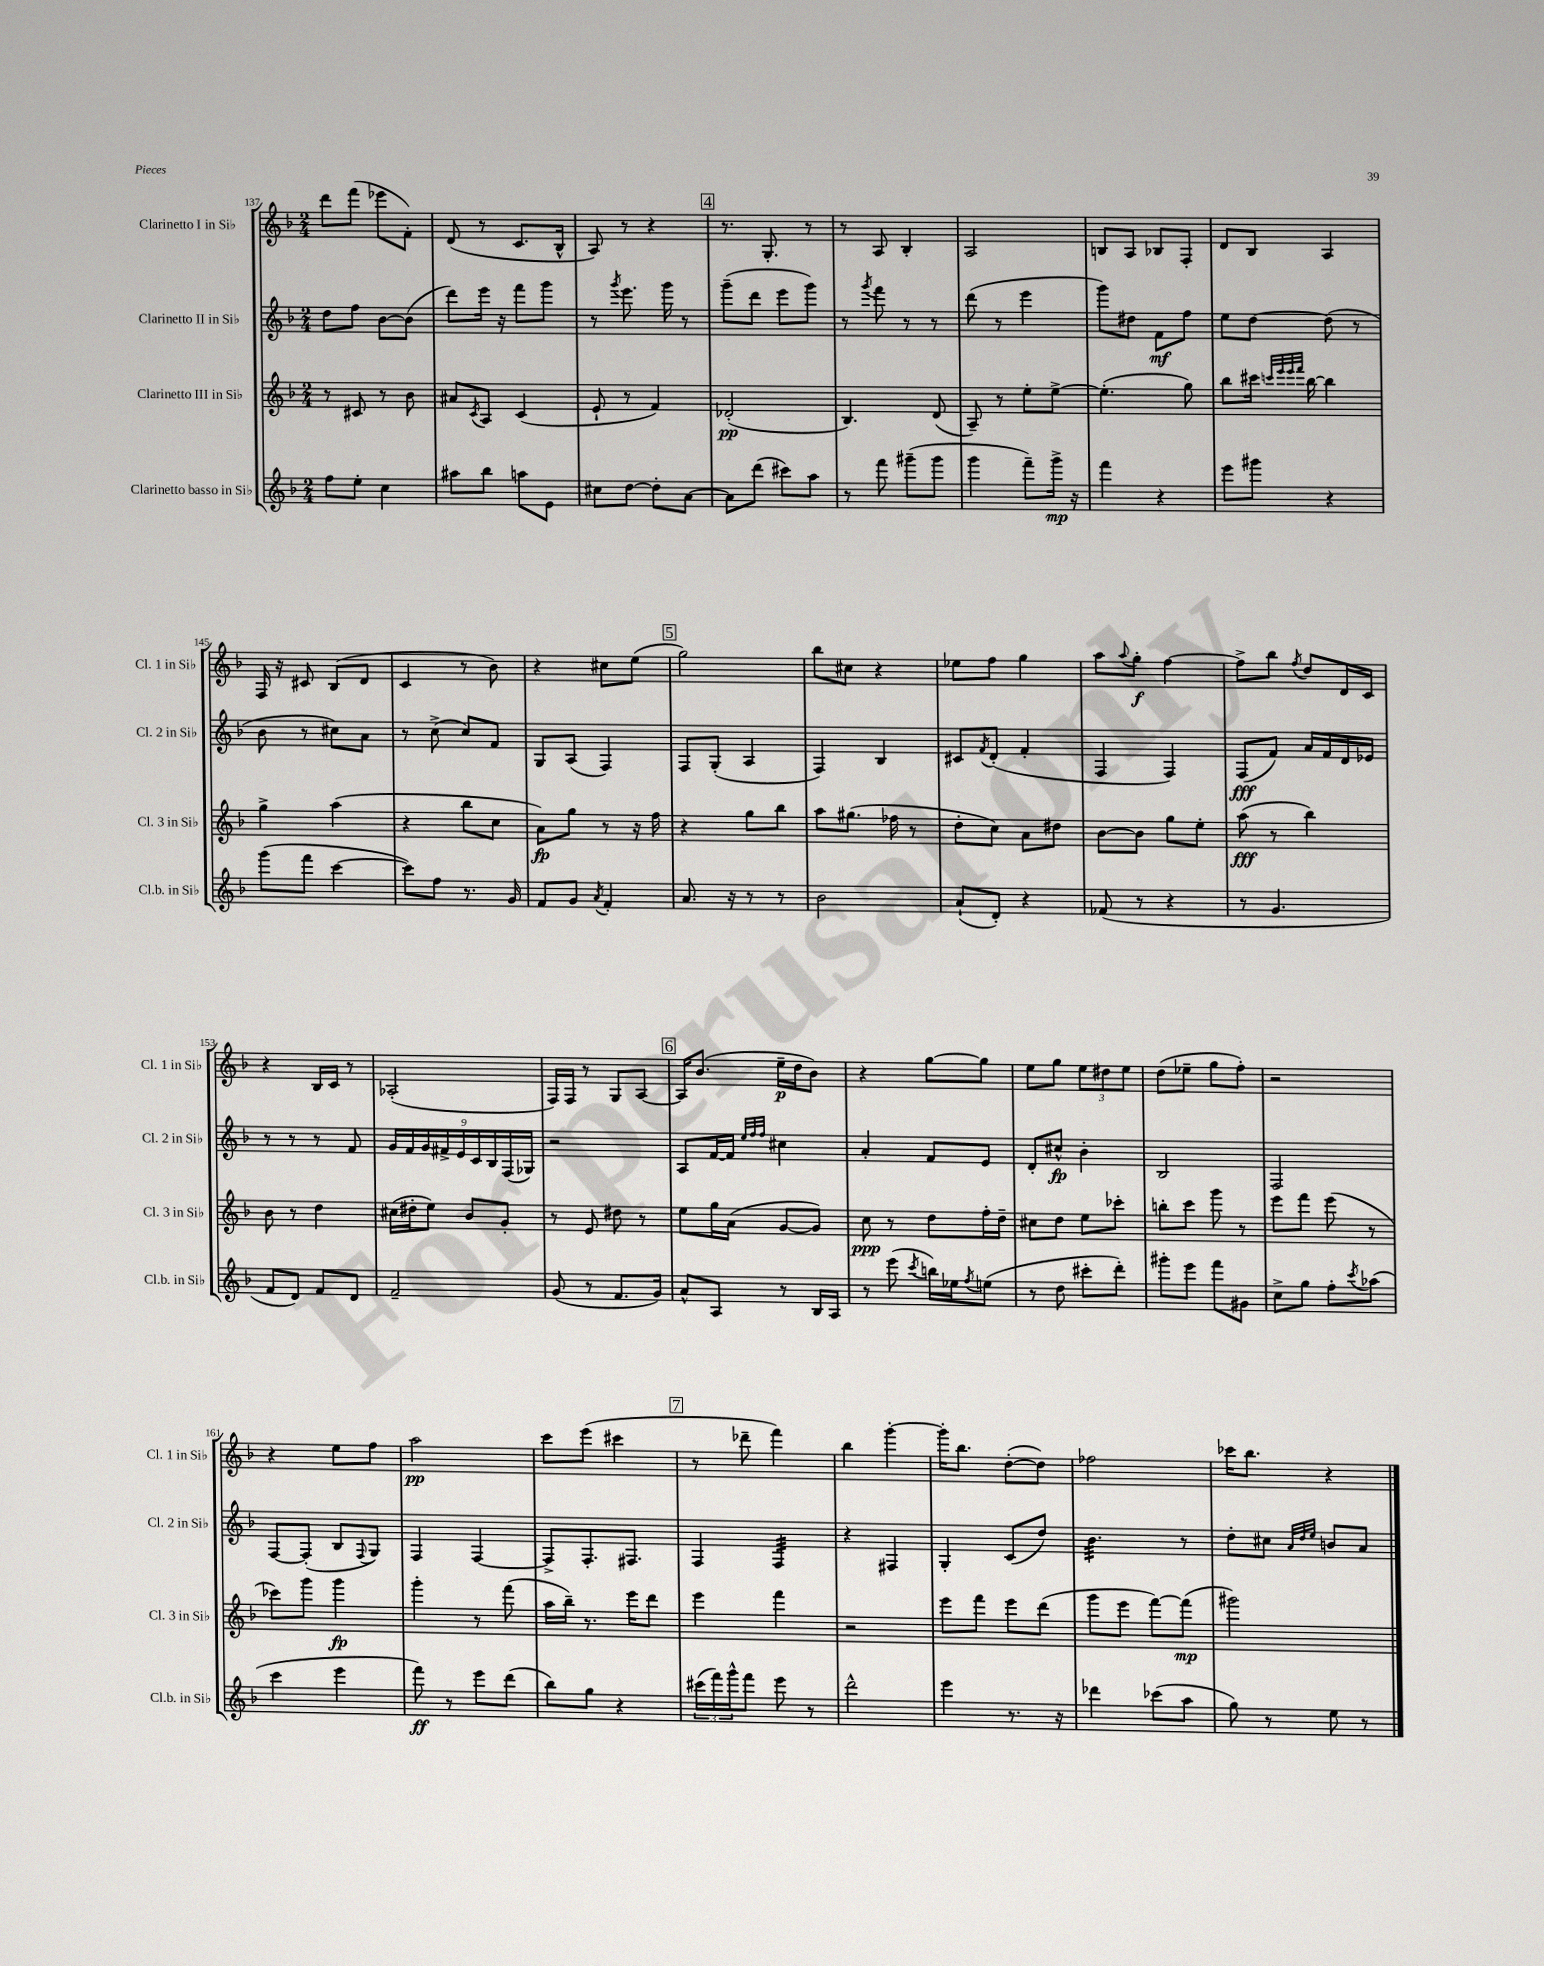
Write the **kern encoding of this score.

**kern	**kern	**kern	**kern
*staff4	*staff3	*staff2	*staff1
*clefG2	*clefG2	*clefG2	*clefG2
*k[b-]	*k[b-]	*k[b-]	*k[b-]
*M2/4	*M2/4	*M2/4	*M2/4
8ff	8r	8dd	8ddd
8ee'	8c#	8ff	(8fff
4cc	8r	[8b-	8eee-
.	8b-	(8b-]	8f')
=	=	=	=
8aa#	8a#	8ddd)	(8d
.	8qc	.	.
8bb-	8A	16eee	8r
.	.	16r	.
8aa	(4c	8fff	8.c
8e	.	8ggg	.
.	.	.	16B-^^
=	=	=	=
8cc#	8e`	8r	8A)
.	.	8qggg	.
[8dd	8r	8.eee	8r
8dd']	4f)	.	4r
.	.	16ggg	.
[8a	.	8r	.
=	=	=	=
8a]	(2d-'	(8ggg~	8.r
(8ddd	.	8ddd	.
.	.	.	8.G'
8ccc#)	.	8eee	.
8aa	.	8ggg)	8r
=	=	=	=
8r	4.B-)	8r	8r
.	.	8qggg	.
8fff	.	8fff	8A
(8ggg#~	.	8r	4B-'
8ggg#	(8d	8r	.
=	=	=	=
4ggg	8A~)	(8ddd	2A
.	8r	8r	.
8fff~)	8ee'	4eee	.
16ggg^	[8ee^	.	.
16r	.	.	.
=	=	=	=
4fff	(4.ee']	8ggg)	8B
.	.	8dd#	8A
4r	.	8f	8B-
.	8gg)	8ff	8F'
=	=	=	=
8eee	8bb-	8ee	8d
8ggg#	16ccc#	[8dd	8B-
.	32qqccc	.	.
.	32qqeee	.	.
.	32qqeee	.	.
.	32qqfff	.	.
.	[16bb-	.	.
4r	4bb-]	(8dd]	4A
.	.	8r	.
=	=	=	=
(8ggg	4gg^	8b-	16F
.	.	.	16r
8fff	.	8r	8c#
[4ccc	(4aa	8cc#)	(8B-
.	.	8a	8d
=	=	=	=
8ccc])	4r	8r	4c
8ff	.	(8cc^	.
8.r	8bb-	8cc)	8r
.	8cc	8f	8b-)
16g	.	.	.
=	=	=	=
8f	8a)	8G	4r
8g	8gg	(8A	.
8qa	.	.	.
4f'	8r	4F)	8cc#
.	16r	.	(8ee
.	16ff	.	.
=	=	=	=
8.a	4r	8F	2gg)
.	.	(8G'	.
16r	.	.	.
8r	8gg	4A	.
8r	8bb-	.	.
=	=	=	=
2b-	8aa	4F)	8bb-
.	(8.gg#	.	8cc#
.	.	4B-	4r
.	16ff-	.	.
.	8r	.	.
=	=	=	=
(8a`	8dd'	8c#	8ee-
.	.	8qf	.
8d')	8cc)	(8d'	8ff
4r	8a	4f'	4gg
.	8dd#	.	.
=	=	=	=
(8f-	[8b-	4F	8aa
.	.	.	8qqaa
8r	8b-]	.	8gg'
4r	8gg	4F)	[4ff
.	8ee'	.	.
=	=	=	=
8r	(8aa	(8F	8ff^]
4.g	8r	8f)	8bb-
.	.	.	8qff
.	4bb-)	16a	8dd
.	.	16f	.
.	.	16d	16d
.	.	16e-	16c
=	=	=	=
8f	8b-	8r	4r
8d)	8r	8r	.
8f	4dd	8r	16B-
.	.	.	16c
8d	.	8f	8r
=	=	=	=
2f~	(16cc#	18g	(2A-'
.	.	18f	.
.	16dd#'	.	.
.	.	18g	.
.	8ee)	.	.
.	.	18f#^	.
.	.	18e	.
.	8b-	.	.
.	.	18c	.
.	.	18B-	.
.	8g'	.	.
.	.	(18F	.
.	.	18G-)	.
=	=	=	=
(8g	8r	2r	16F)
.	.	.	16F
8r	8e	.	8r
8.f	8dd#	.	8G
.	8r	.	[8A
16g)	.	.	.
=	=	=	=
8a^^	8ee	8A	16A]
.	.	.	(8.b-
8A	16gg	[16f	.
.	(16a	16f]	.
.	.	32qqee	.
.	.	32qqff	.
.	.	32qqff	.
8r	[8g	4cc#	16ee~
.	.	.	16dd
16B-	8g])	.	8b-)
16A	.	.	.
=	=	=	=
8r	8cc	4a'	4r
(8eee	8r	.	.
8qccc	.	.	.
16bb)	8dd	8f	[8gg
16ee-	.	.	.
8qff	.	.	.
(8ee	16ff'	8e	8gg]
.	16dd~	.	.
=	=	=	=
8r	8cc#	8d'	8ee
8dd	8dd	8cc#^^	8gg
8ccc#'	8ee	4b-'	12ee
.	.	.	12dd#
8ddd')	8ccc-'	.	.
.	.	.	12ee
=	=	=	=
8ggg#'	8bb'	2B-	(8dd
8eee	8ccc	.	8ee-~
8fff	8ggg	.	8gg
8g#	8r	.	8ff')
=	=	=	=
8cc^	8eee	2F	2r
8gg	8fff	.	.
8ff'	(8eee	.	.
8qccc	.	.	.
(8aa-	8r	.	.
=	=	=	=
4ccc	8ccc-)	[8F	4r
.	8ggg	(8F']	.
4eee	4ggg	8B-	8ee
.	.	8qqF	.
.	.	8G)	8ff
=	=	=	=
8fff)	4ggg'	4F	2aa
8r	.	.	.
8eee	8r	[4F	.
(8ddd	(8fff	.	.
=	=	=	=
8bb-)	16aa	8F^]	8ccc
.	16bb-~)	.	.
8gg	8.r	8.F'	(8eee
4r	.	.	4ccc#
.	16eee	8.F#	.
.	8ddd	.	.
=	=	=	=
(24ccc#	4eee	4F	8r
24fff)	.	.	.
24ggg^^	.	.	.
8fff	.	.	8ddd-~
8eee	4fff	4F	4fff)
8r	.	.	.
=	=	=	=
2ddd^^	2r	4r	4bb-
.	.	4F#	[4ggg'
=	=	=	=
4eee	8eee	4G'	16ggg']
.	.	.	8.bb-
.	8fff	.	.
8.r	8eee	(8c	([8dd'
.	(8ddd	8dd)	8dd])
16r	.	.	.
=	=	=	=
4ddd-	8ggg	4.b-	2ff-
.	8eee	.	.
(8ccc-	[8fff)	.	.
8aa	(8fff]	8r	.
=	=	=	=
8gg)	2ggg#)	8dd'	16ccc-
.	.	.	8.bb-
8r	.	8cc#	.
.	.	32qqa	.
.	.	32qqdd	.
.	.	32qqee	.
8ee	.	8b	4r
8r	.	8a	.
==	==	==	==
*-	*-	*-	*-
